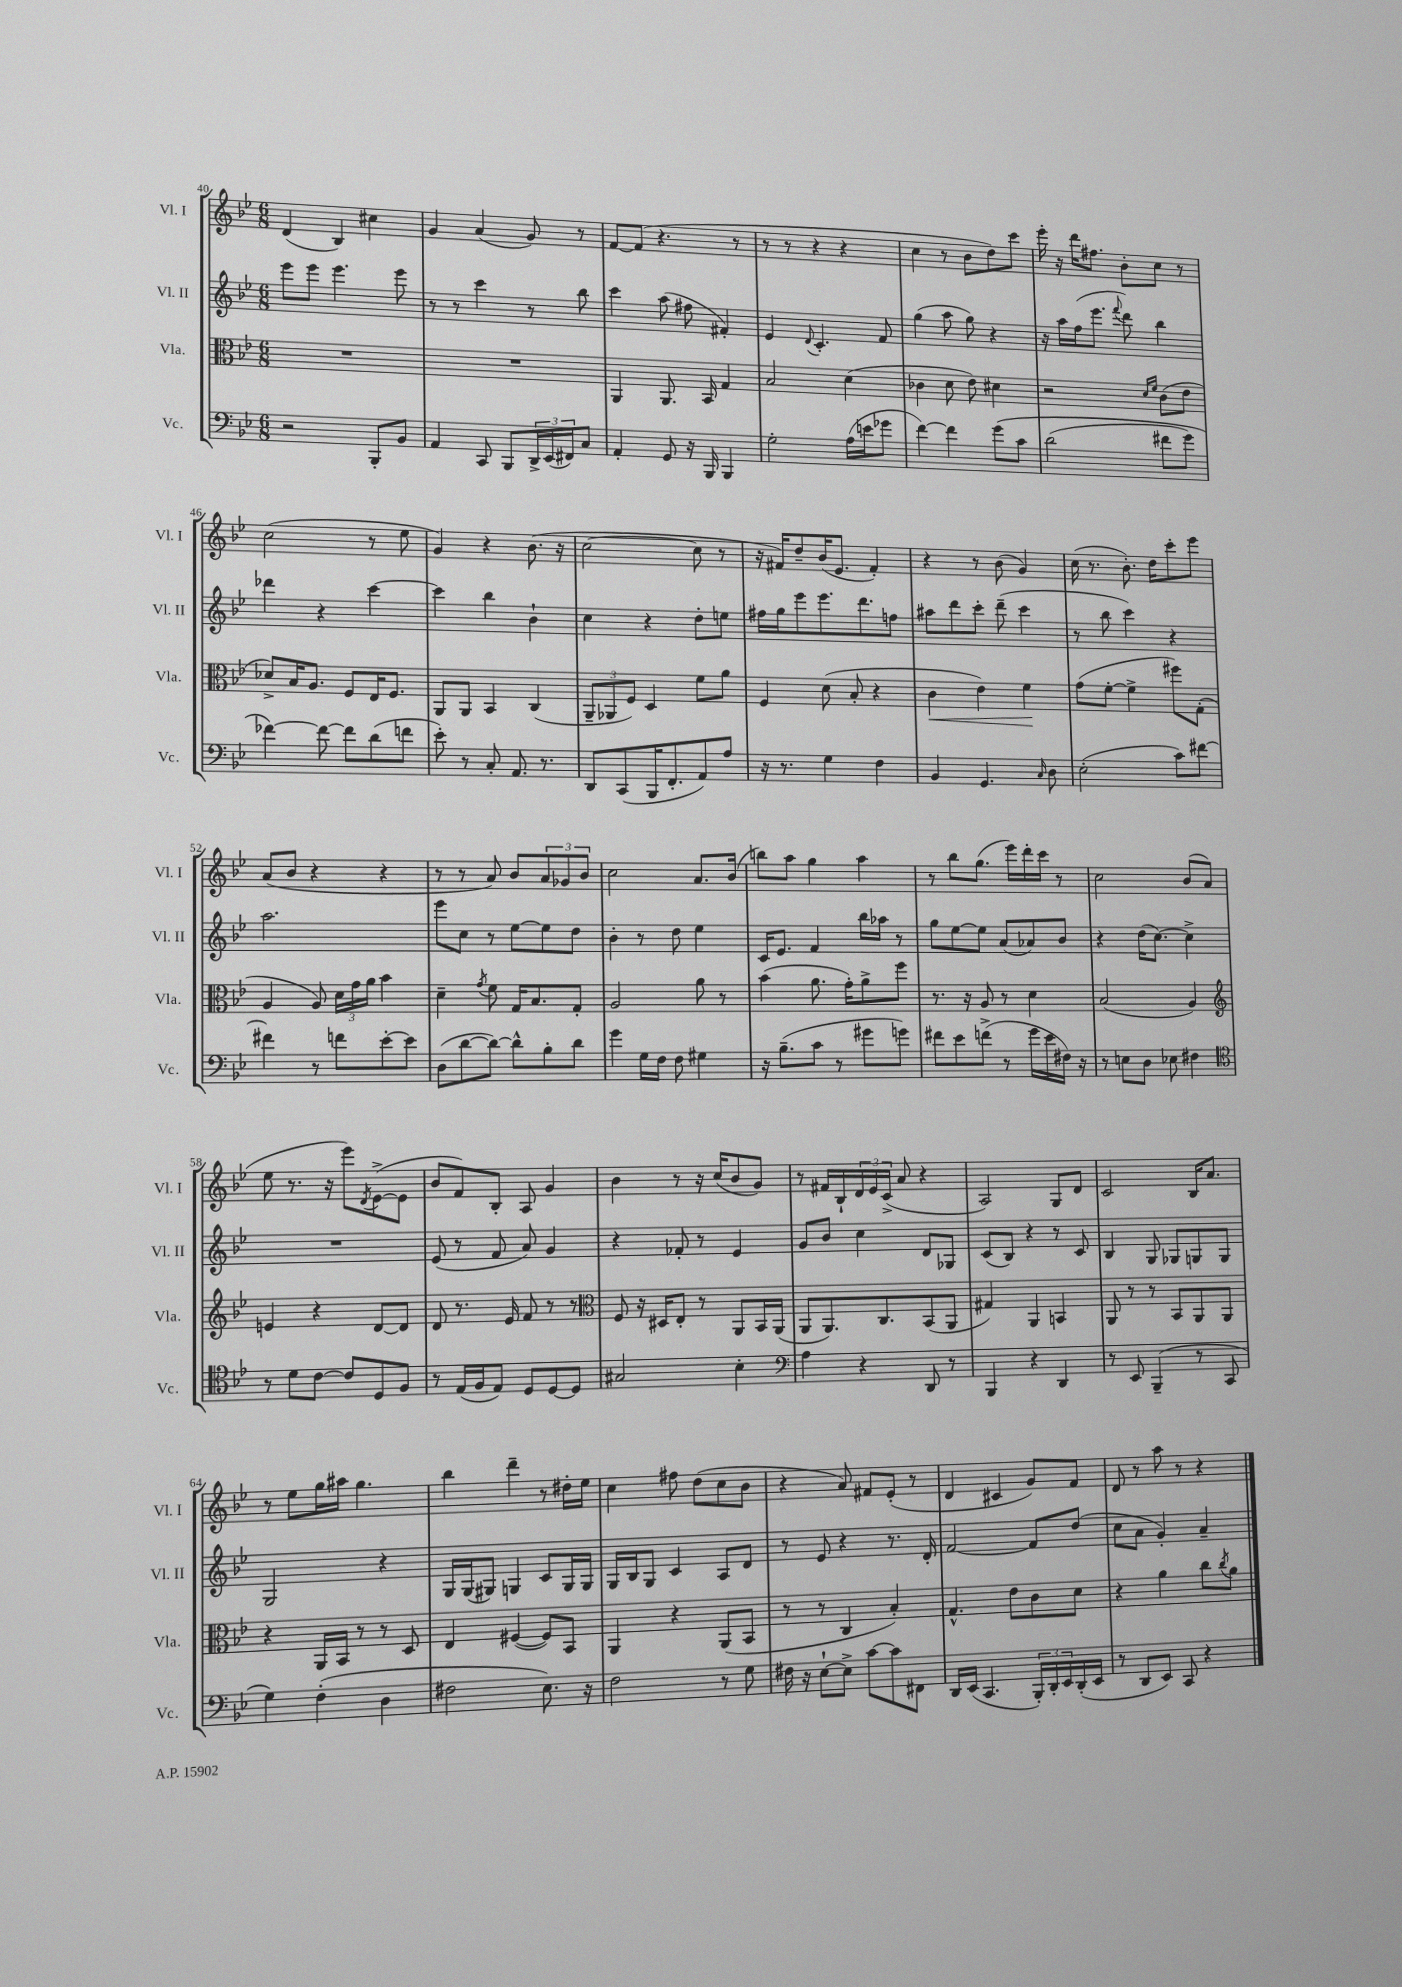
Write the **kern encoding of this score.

**kern	**kern	**dynam	**kern	**kern
*part4	*part3	*part3	*part2	*part1
*staff4	*staff3	*staff3	*staff2	*staff1
*I"Vc.	*I"Vla.	*	*I"Vl. II	*I"Vl. I
*I'Vc.	*I'Vla.	*	*I'Vl. II	*I'Vl. I
*clefF4	*clefC3	*	*clefG2	*clefG2
*k[b-e-]	*k[b-e-]	*	*k[b-e-]	*k[b-e-]
*M6/8	*M6/8	*	*M6/8	*M6/8
=40	=40	=40	=40	=40
2r	2.r	.	8eee-\L	(4d/
.	.	.	8eee-\J	.
.	.	.	4.eee-\	4B-/)
8BBB-'/L	.	.	.	4cc#X\
8BB-/J	.	.	8eee-\	.
=41	=41	=41	=41	=41
4AA/	2.r	.	8r	4g/
.	.	.	8r	.
8CC/	.	.	4ccc\	(4a/
8BBB-/L	.	.	.	.
24DD^/L	.	.	8r	8g/)
(24EE-/	.	.	.	.
24FF#X/J)	.	.	.	.
8C/J	.	.	8bb-\	8r
=42	=42	=42	=42	=42
4AA'/	4AA/	.	4ccc\	[8f/L
.	.	.	.	(8f/J]
8GG/	8.AA/	.	(8aa\	4.r
16r	.	.	8ff#X\	.
16BBB-/	16BB-/	.	.	.
4BBB-/	4G/	.	4f#X'/)	.
.	.	.	.	8r
=43	=43	=43	=43	=43
2G'\	2B-/	.	4e-/	8r
.	.	.	.	8r
.	.	.	8qqd/	.
.	.	.	4.c'/	4r
(16A\LL	(4d\	.	.	4r
16en\J	.	.	.	.
8g-X\J	.	.	8f/	.
=44	=44	=44	=44	=44
[4f\)	4c-X\	.	(4gg\	4cc\
4f\]	8d\	.	8aa\	8r
.	8e-\)	.	8gg\)	8b-\L
(8g\L	4d#X\	.	4r	8dd\)
8c\J	.	.	.	8ccc\J
=45	=45	=45	=45	=45
(2d\	2r	.	16r	16eee-'\
.	.	.	16aa\LL	16r
.	.	.	(16ff\J	16ddd\KL
.	.	.	8.eee-\J	8.ff#X\J
.	.	.	8qqfff/	.
.	.	.	8ddd\)	8b-'\L
.	16qqd/LL	.	.	.
.	16qqf/JJ	.	.	.
8f#X\L	(8c\L	.	4bb-\	8cc\J
8g\J)	8e-\J	.	.	8r
!!LO:LB:g=z
=46	=46	=46	=46	=46
[4f-X\)	8d-X^/L)	.	4ddd-X\	(2cc\
.	16B-/K	.	.	.
.	8.A/J	.	.	.
8f-\_	.	.	4r	.
8f-\L]	8F/L	.	.	.
(8d\	16E-/K	.	[4ccc\	8r
.	8.F/J	.	.	.
8fn\J	.	.	.	8ee-\
=47	=47	=47	=47	=47
8e-'\)	8AA/L	.	4ccc\]	4g/)
8r	8AA/J	.	.	.
8C'/	4BB-/	.	4bb-\	4r
8.AA/	.	.	.	.
.	(4C/	.	4b-`\	(8.b-\
8.r	.	.	.	.
.	.	.	.	16r
=48	=48	=48	=48	=48
8DD/L	12AA~/L	.	4cc\	[2cc\
.	12AA-X/	.	.	.
(8CC/	.	.	.	.
.	12F/J)	.	.	.
16BBB-/K	4D/	.	4r	.
8.FF'/	.	.	.	.
8AA/)	8f\L	.	8dd'\L	8cc\]
8A/J	8a\J	.	8een\J	8r
=49	=49	=49	=49	=49
16r	4F/	.	16ff#X\LL	16r
8.r	.	.	16gg\J	16f#X/KL)
.	.	.	8eee-\	8dd~/
4G\	(8d\	.	8.eee-\	(16b-/K
.	.	.	.	8.e-/J
.	8B-'/	.	.	.
.	.	.	8.ddd\	.
4F\	4r	.	.	4f#'/)
.	.	.	8ffn\J	.
=50	=50	=50	=50	=50
!	!	!LO:HP:b	!	!
4BB-/	4c\	<	8aa#X\L	4r
.	.	.	8ddd\	.
4.GG/	4e-\)	.	8ccc'\J	8r
.	.	.	(8ddd~\	(8b-\
.	4f\	.	4ccc\	4g/)
16qqC/	.	.	.	.
8D\	.	.	.	.
.	.	[	.	.
=51	=51	=51	=51	=51
(2E-'\	(8g\L	.	8r	(16cc\
.	.	.	.	8.r
.	[8f'\J	.	8bb-\	.
.	4f^\]	.	4ccc\)	8.b-'\)
.	.	.	.	16dd\KL
8c\L)	8ff#X\L)	.	4r	8ccc'\
[8f#X\J	(8G'\J	.	.	8eee-\J
!!LO:LB:g=z
=52	=52	=52	=52	=52
4f#X\]	4A/	.	2.aa\	(8a/L
.	.	.	.	8b-/J
8r	8A/)	.	.	4r
8fn\L	24d\LL	.	.	.
.	24g\	.	.	.
.	24a\JJ	.	.	.
[8e-'\	4b-\	.	.	4r
8e-\J]	.	.	.	.
=53	=53	=53	=53	=53
(8D\L	4d~\	.	8eee-\L	8r
[8d\	.	.	8cc\J	8r
.	8qg/	.	.	.
8d\J_)	8f\	.	8r	8a/)
8d^^\L]	16G/KL	.	[8ee-\L	8b-/L
.	8.B-/	.	.	.
8B-'\	.	.	8ee-\]	12a/
.	.	.	.	12g-X/
8d\J	8G'/J	.	8dd\J	.
.	.	.	.	12b-/J
=54	=54	=54	=54	=54
4g\	2A/	.	4b-'\	2cc\
16G\LL	.	.	8r	.
16F\JJ	.	.	.	.
8F\	.	.	8dd\	.
4G#X\	8a\	.	4ee-\	8.a/L
.	8r	.	.	.
.	.	.	.	(16b-/Jk
=55	=55	=55	=55	=55
16r	(4b-\	.	16c/KL	8bbn\L)
(8.B-~\L	.	.	8.e-/J	.
.	.	.	.	8aa\J
8c\J	8.a\	.	4f/	4gg\
8r	.	.	.	.
.	16g'\KL)	.	.	.
8g#X\L	8a^\	.	16bb-\LL	4aa\
.	.	.	16aa-X\JJ	.
8gn\J)	8ff\J	.	8r	.
=56	=56	=56	=56	=56
8f#X\L	8.r	.	8gg\L	8r
8e-\	.	.	[8ee-\	8bb-\L
.	16r	.	.	.
(8fn^\J	8A/	.	8ee-\J]	(8.gg\J
8r	8r	.	(8a/L	.
.	.	.	.	16eee-\LL)
16g\LL	4d\	.	8a-X/)	16ddd'\
16e-\	.	.	.	16ccc\JJ
16F#X\JJ)	.	.	8b-/J	8r
16r	.	.	.	.
=57	=57	=57	=57	=57
8r	(2B-/	.	4r	2cc\
8En\L	.	.	.	.
8D\J	.	.	(16dd\KL	.
.	.	.	[8.cc\J)	.
8E-X\	.	.	.	.
4F#X\	4A/)	.	4cc^\]	(8b-/L
.	.	.	.	8a/J
!!LO:LB:g=z
=58	=58	=58	=58	=58
*clefC4	*clefG2	*	*	*
8r	4en/	.	2.r	8ee-\
8d\L	.	.	.	8.r
[8c\J	4r	.	.	.
.	.	.	.	16r
8c/L]	.	.	.	8eee-\L)
.	.	.	.	8qd/
8D/	[8d/L	.	.	([8e-^\
8F/J	8d/J]	.	.	8e-\J]
=59	=59	=59	=59	=59
8r	8d/	.	(8e-/	8b-/L
(16E-/LL	8.r	.	8r	8f/)
16F/J	.	.	.	.
8E-/J)	.	.	8f/	8B-'/J
.	16e-/	.	.	.
8D/L	8f/	.	8a/)	8A/
[8D/	8r	.	4g/	4g/
8D/J]	8r	.	.	.
=60	=60	=60	=60	=60
*	*clefC3	*	*	*
2G#X/	8F/	.	4r	4b-\
.	16r	.	.	.
.	16D#X/KL	.	.	.
.	8E-'/J	.	8f-X'/	8r
.	8r	.	8r	16r
.	.	.	.	(16cc/KL
4B-'\	8AA/L	.	4e-/	8b-/
.	16BB-/L	.	.	8g/J)
.	(16AA/JJ	.	.	.
=61	=61	=61	=61	=61
*clefF4	*	*	*	*
4A\	8AA/L	.	8g/L	8r
.	8.AA/)	.	8b-/J	16f#X/LL
.	.	.	.	16B-`/
4r	.	.	4cc\	24d/
.	.	.	.	24e-/
.	8.C/	.	.	.
.	.	.	.	(24c^/JJ
.	.	.	.	8a/
8DD/	(8BB-/	.	8d/L	4r
8r	8AA/J	.	8G-X/J	.
=62	=62	=62	=62	=62
4BBB-/	4G#X/)	.	(8c/L	2A/)
.	.	.	8B-/J)	.
4r	4AA/	.	4r	.
4DD/	4BBn/	.	8r	8G/L
.	.	.	8c/	8d/J
=63	=63	=63	=63	=63
8r	8AA/	.	4B-/	2c/
8EE-/	8r	.	.	.
(4BBB-~/	8r	.	8G/	.
.	8BB-/L	.	8G-X/L	.
8r	8AA/	.	8Gn/	16B-/KL
.	.	.	.	8.a/J
8CC/	8AA/J	.	8G/J	.
!!LO:LB:g=z
=64	=64	=64	=64	=64
4G\)	4r	.	2G/	8r
.	.	.	.	8ee-\L
(4F'\	16AA/LL	.	.	16gg\L
.	16BB-/JJ	.	.	16aa#X\JJ
.	8r	.	.	4.gg\
4D\	8r	.	4r	.
.	8D/	.	.	.
=65	=65	=65	=65	=65
2F#X\	4E-/	.	16G/LL	4bb-\
.	.	.	(16G/J	.
.	.	.	8G#X/J)	.
.	([4F#X/	.	4Gn/	4ddd~\
8.E-\)	8F#/L])	.	8c/L	8r
.	8BB-/J	.	16G/L	16dd#X'\LL
16r	.	.	16G/JJ	16ee-\JJ
=66	=66	=66	=66	=66
2F\	4AA/	.	16G/LL	4cc\
.	.	.	16B-/J	.
.	.	.	8G/J	.
.	4r	.	4c/	8ff#X\
.	.	.	.	(8dd\L
8r	(8AA/L	.	8A/L	8cc\
8G\	8BB-/J	.	8d/J	8b-\J
=67	=67	=67	=67	=67
16F#X\	8r	.	8r	4r
16r	.	.	.	.
[8E-`\L	8r	.	8e-/	.
8E-^\J]	4C/	.	4r	8a/)
[8c\L	.	.	.	8f#X/L
8c\]	4B-'/)	.	8.r	(8e-'/J
8FF#X\J	.	.	.	8r
.	.	.	16d'/	.
=68	=68	=68	=68	=68
16DD/LL	4.G^^/	.	[2f/	4d/
(16EE-/JJ	.	.	.	.
4.CC/	.	.	.	.
.	.	.	.	4c#X/
.	8e-\L	.	.	.
24BBB-'/LL)	8c\	.	8f/L]	8g/L)
24DD'/	.	.	.	.
24EE-/	.	.	.	.
(16DD'/	8d\J	.	(8dd/J	8f/J
16EE-/JJ	.	.	.	.
=69	=69	=69	=69	=69
8r	4r	.	8cc\L	8d/
8DD/L	.	.	8a\J	8r
8EE-/J)	4a\	.	4g'/)	8aa\
8CC/	.	.	.	8r
4r	8cc\L	.	4a~/	4r
.	8qcc/	.	.	.
.	8a\J	.	.	.
==	==	==	==	==
*-	*-	*-	*-	*-
